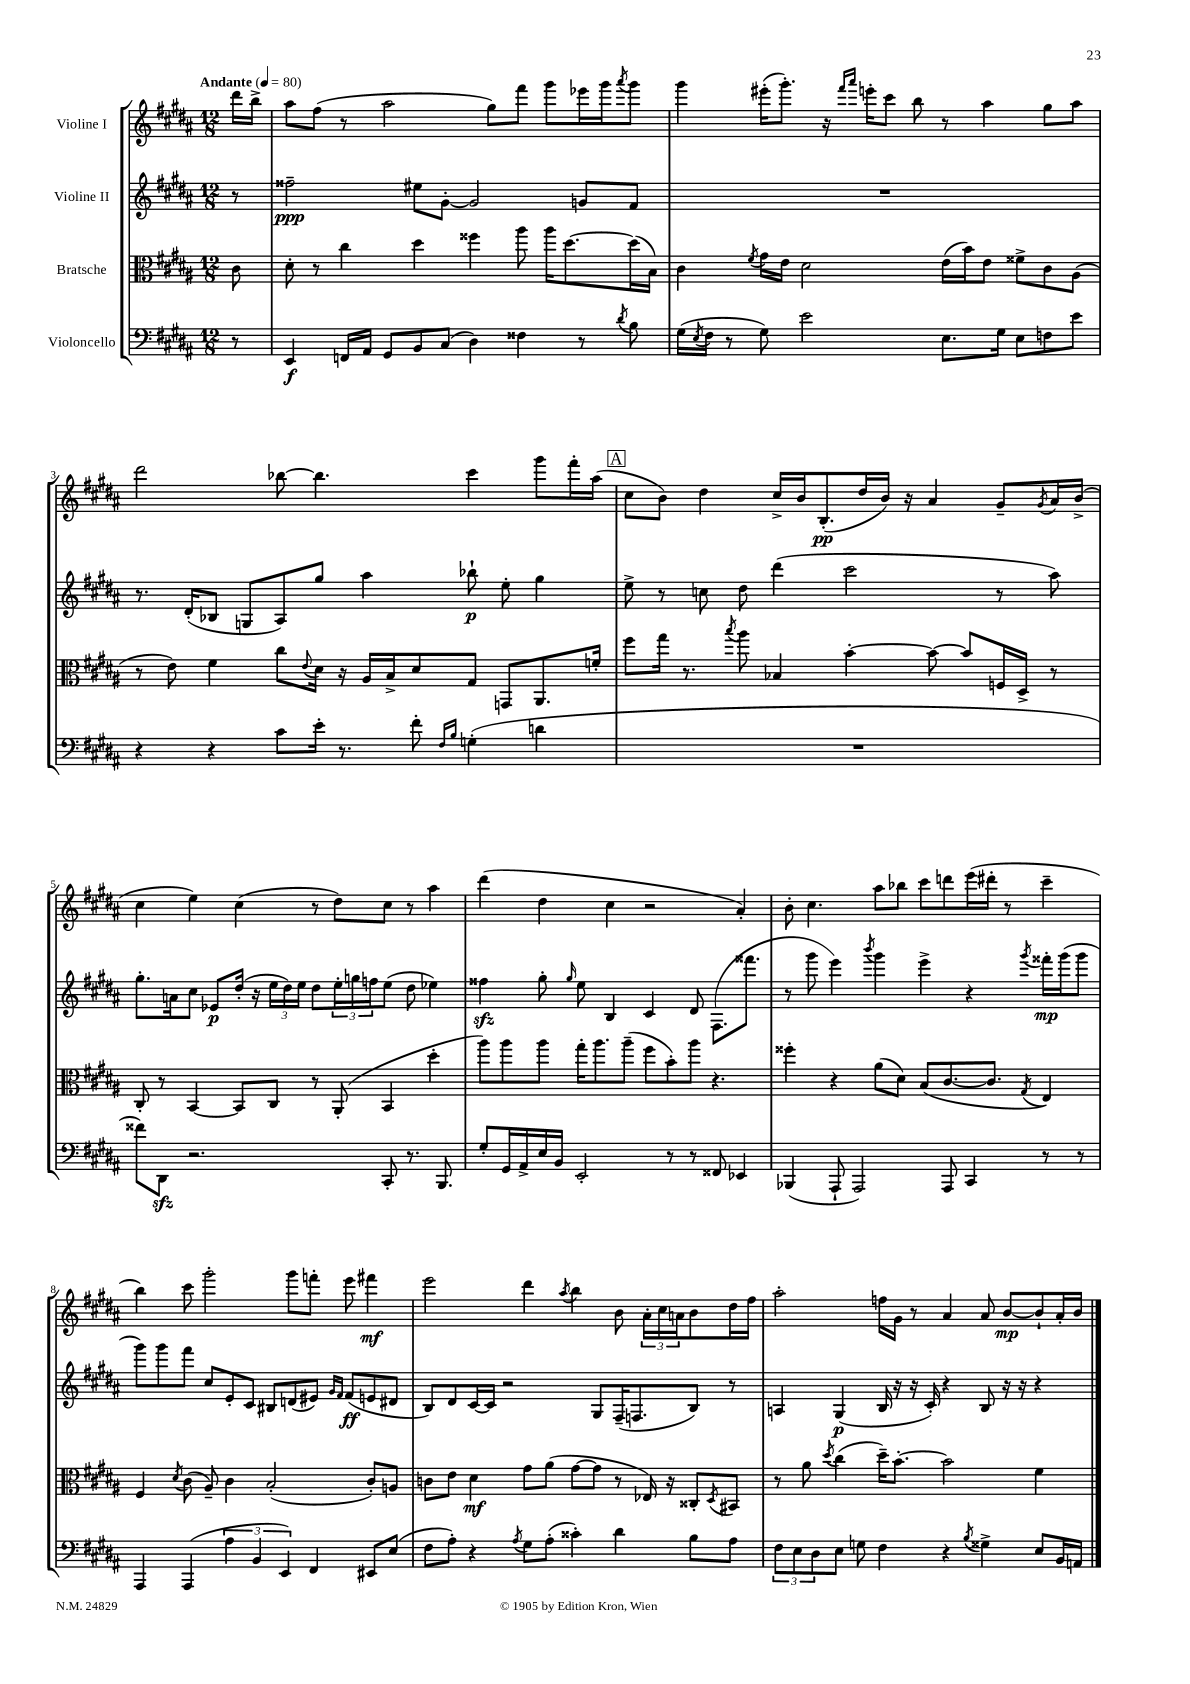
<<
\new StaffGroup <<
\new Staff = "s0" \with { instrumentName = "Violine I" } {
    \clef treble \key b \major \numericTimeSignature \time 12/8 \partial 8 \tempo "Andante" 4 = 80
    dis'''16 b''16-> |
    ais''8 fis''8( r8 ais''2 gis''8) fis'''8 gis'''8 ees'''16 gis'''16 \acciaccatura { ais'''8 } gis'''8 |
    gis'''4 eis'''16-.( gis'''8.-.) r16 \grace { fis'''16 ais'''16 } e'''16-. cis'''8 b''8 r8 ais''4 gis''8 ais''8 |
    dis'''2 bes''8~ bes''4. cis'''4 gis'''8 fis'''16-. ais''16( |
    \mark \markup { \box "A" } cis''8 b'8) dis''4 cis''16-> b'16 b8.-.\pp( dis''16 b'16) r16 ais'4 gis'8-- \acciaccatura { gis'8 } ais'16 b'16->( |
    cis''4 e''4) cis''4( r8 dis''8) cis''8 r8 ais''4 |
    dis'''4( dis''4 cis''4 r2 ais'4-.) |
    b'8-. cis''4. ais''8 bes''8 cis'''8 d'''8 e'''16( dis'''16-. r8 cis'''4-- |
    b''4) cis'''8 gis'''2-. gis'''8 f'''8-. e'''8 fis'''4\mf |
    e'''2 dis'''4 \acciaccatura { ais''8 } b''4 b'8 \tuplet 3/2 { ais'16-. cis''16 a'16 } b'8 dis''16 fis''16 |
    ais''2-. f''16 gis'16 r8 ais'4 ais'8 b'8~\mp b'8-! ais'16-. b'16 \bar "|." |
}
\new Staff = "s1" \with { instrumentName = "Violine II" } {
    \clef treble \key b \major \numericTimeSignature \time 12/8 \partial 8
    r8 |
    fisis''2--\ppp eis''8 gis'8~-. gis'2 g'8 fis'8 |
    R1. |
    r8. dis'16-.( bes8 g8 ais8) gis''8 ais''4 bes''8-!\p e''8-. gis''4 |
    \mark \markup { \box "A" } e''8-> r8 c''8 dis''8 dis'''4( cis'''2 r8 ais''8) |
    gis''8.-. a'16 cis''8 ees'8\p dis''16-.( r16 \tuplet 3/2 { e''16 dis''16) e''16 } dis''8 \tuplet 3/2 { e''16-. g''16 f''16 } e''8( dis''8 ees''4) |
    fisis''4\sfz gis''8-. \grace { gis''16 } e''8 b4 cis'4 dis'8 fis8.( fisis'''8. |
    r8 gis'''8 e'''4) \acciaccatura { b'''8 } gis'''4 e'''4-> r4 \acciaccatura { gis'''8 } fisis'''16-.\mp gis'''16( gis'''8 |
    gis'''8) gis'''8 fis'''8 cis''8 e'8-. cis'8 bis8 d'8( eis'8) \grace { gis'16 fis'16 } fis'8\ff( e'8 dis'8 |
    b8) dis'8 cis'16~ cis'16 r2 gis8 fis16--( f8. b8) r8 |
    a4 gis4\p( b16 r16 r16 cis'16-.) r4 b8 r16 r16 r4 \bar "|." |
}
\new Staff = "s2" \with { instrumentName = "Bratsche" } {
    \clef alto \key b \major \numericTimeSignature \time 12/8 \partial 8
    cis'8 |
    dis'8-. r8 cis''4 dis''4 fisis''4 ais''8 ais''16 dis''8.~ dis''16( b16) |
    cis'4 \acciaccatura { fis'8 } gis'16 e'16 dis'2 e'16( b'16) e'8 fisis'8-> cis'8 ais8( |
    r8 e'8) fis'4 cis''8 \appoggiatura { e'8 } dis'16 r16 ais16 b16-> dis'8 gis8 g,8 ais,8. f'16-. |
    \mark \markup { \box "A" } fis''8 gis''16 r8. \acciaccatura { b''8 } ais''8 bes4 b'4~-. b'8~ b'8 f16 dis16-> r8 |
    cis8-. r8 b,4~ b,8 cis8 r8 ais,8-.( b,4 dis''4-. |
    ais''8) ais''8 ais''8 gis''16-. ais''8. ais''8--( fis''8 b'8-.) ais''8 r4. |
    fisis''4-. r4 ais'8( dis'8) b8( cis'8.~ cis'8. \acciaccatura { gis8 } e4) |
    fis4 \acciaccatura { dis'8 } cis'8( ais8--) cis'4 b2-.( cis'8-.) a8 |
    c'8 e'8 dis'4\mf gis'8 ais'8( gis'8~ gis'8 r8 ees16) r16 cisis8-. \acciaccatura { dis8 } bis,8 |
    r8 ais'8 \acciaccatura { dis''8 } cis''4( dis''16--) b'8.~-. b'2 fis'4 \bar "|." |
}
\new Staff = "s3" \with { instrumentName = "Violoncello" } {
    \clef bass \key b \major \numericTimeSignature \time 12/8 \partial 8
    r8 |
    e,4\f f,16 ais,16 gis,8 b,8 cis8( dis4) fisis4 r8 \acciaccatura { dis'8 } b8 |
    gis16( \acciaccatura { e8 } fis16 r8 gis8) e'2 e8. gis16 e8 f8 e'8 |
    r4 r4 cis'8 e'16-. r8. fis'8-. \grace { fis16 b16 } g4-.( d'4 |
    \mark \markup { \box "A" } R1. |
    fisis'8) dis,8\sfz r2. cis,8-. r8. b,,8. |
    gis8-. gis,16 ais,16-> e16 b,16 e,2-. r8 r8 fisis,8 ees,4 |
    bes,,4( ais,,8-! ais,,2) ais,,8 cis,4 r8 r8 |
    ais,,4 ais,,4( \tuplet 3/2 { ais4 b,4 e,4) } fis,4 eis,8 e8( |
    fis8 ais8-.) r4 \acciaccatura { ais8 } gis8 ais8-.( cisis'4-.) dis'4 b8 ais8 |
    \tuplet 3/2 { fis8 e8 dis8 } e8 g8 fis4 r4 \acciaccatura { b8 } gisis4-> e8 b,16 a,16 \bar "|." |
}
>>
>>
